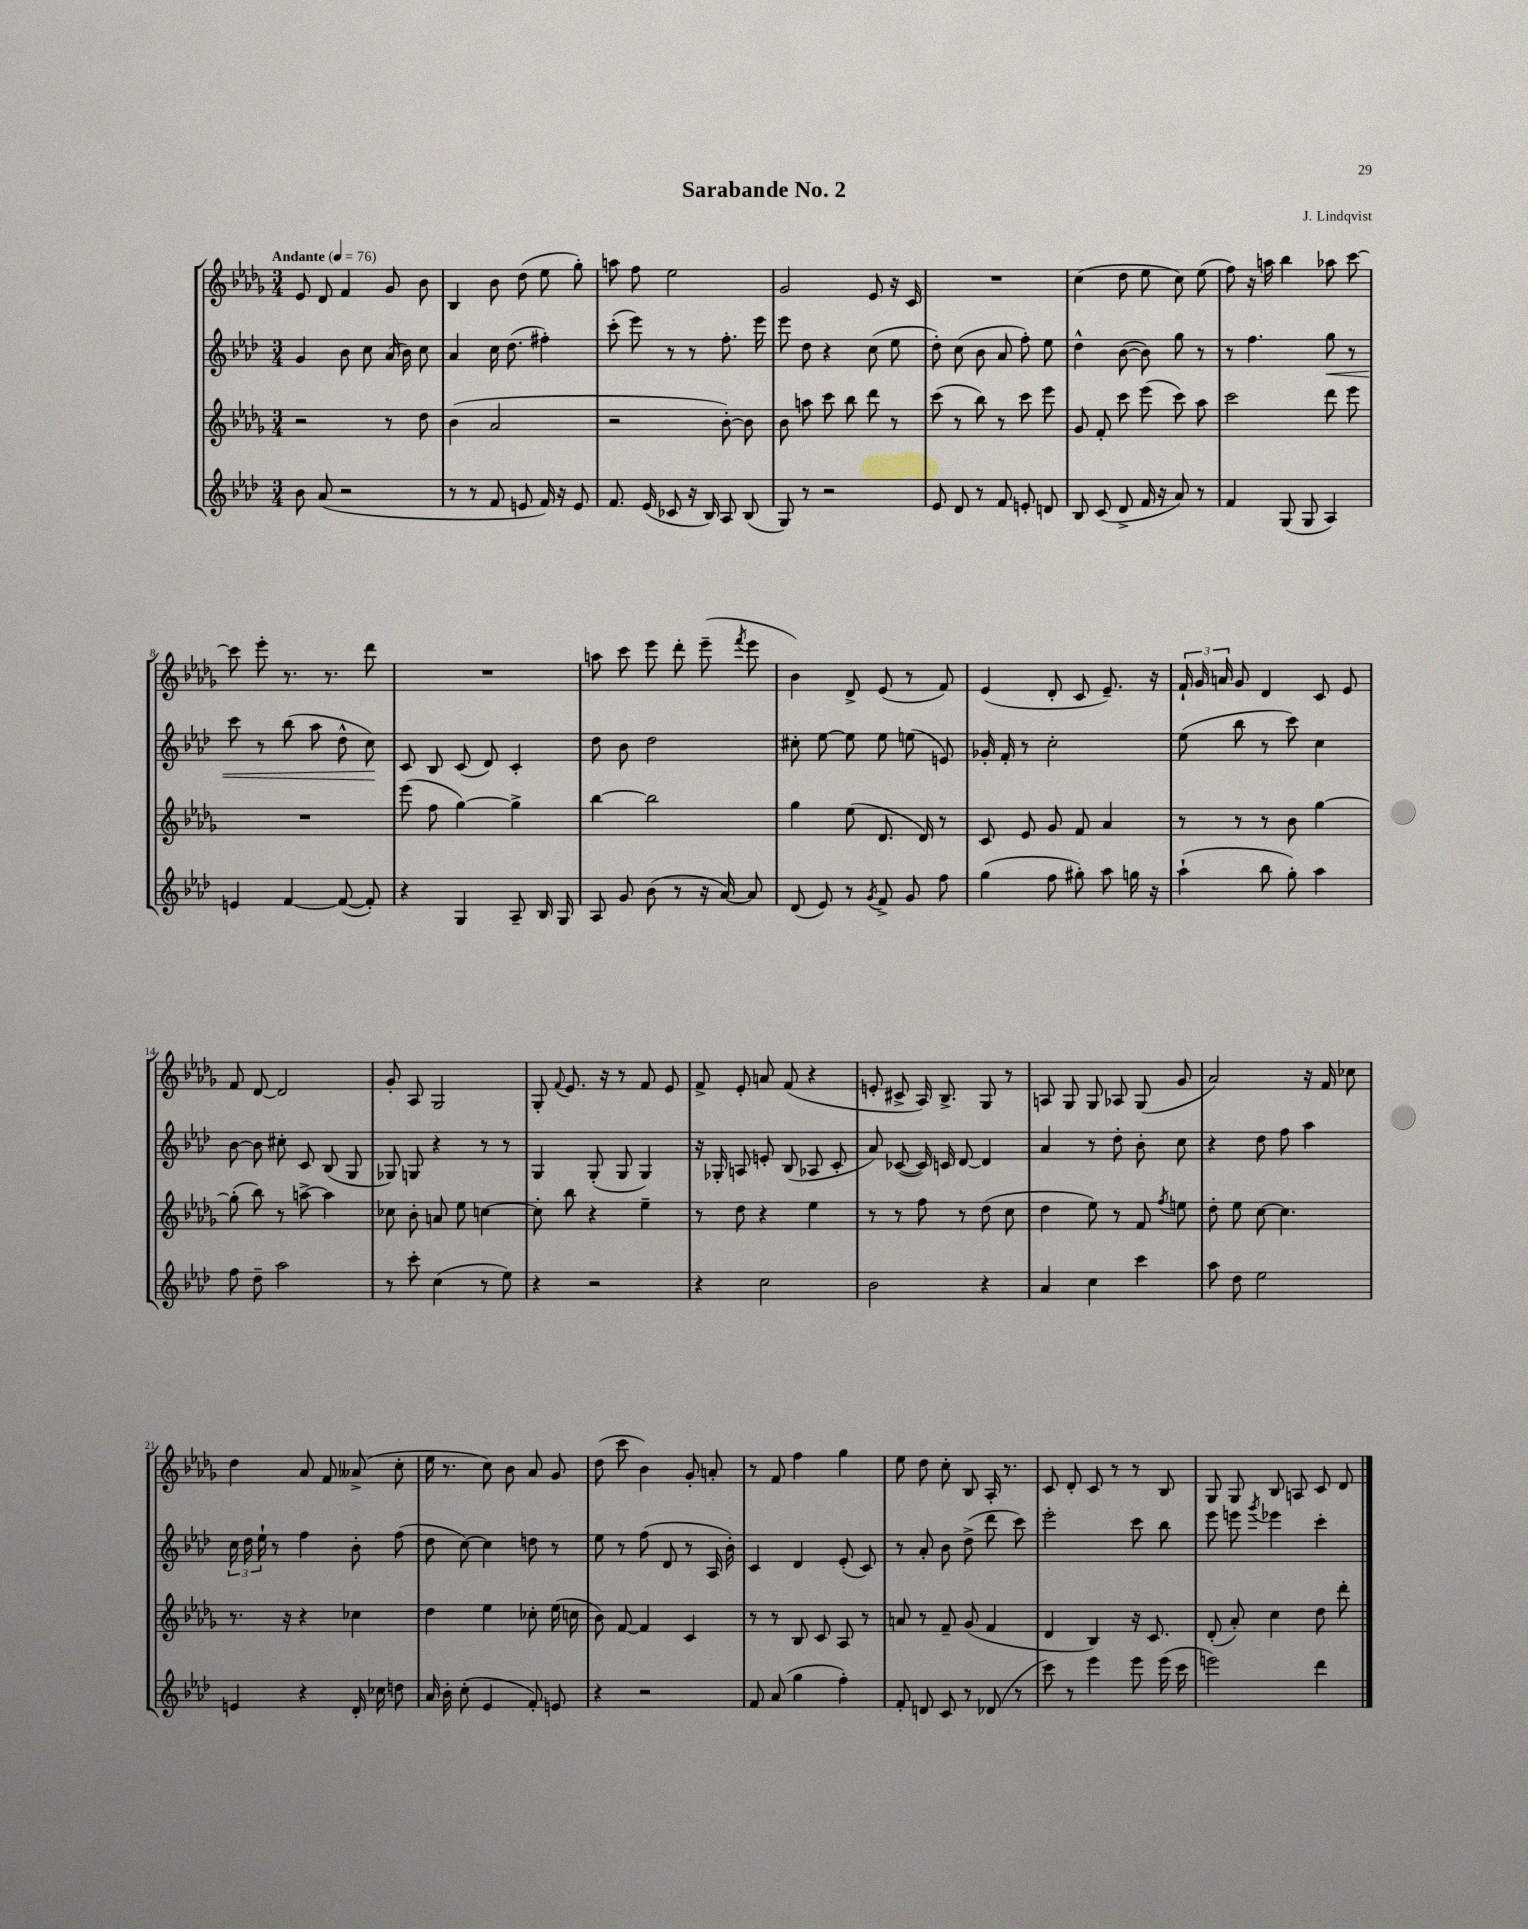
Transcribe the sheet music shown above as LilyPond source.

\header { title = "Sarabande No. 2" composer = "J. Lindqvist" }
<<
\new StaffGroup <<
\new Staff = "s0" {
    \clef treble \key des \major \numericTimeSignature \time 3/4 \tempo "Andante" 4 = 76
    \autoBeamOff ees'8 des'8 f'4 ges'8 bes'8 |
    bes4 bes'8 des''8( ees''8 ges''8-.) |
    a''8 f''8 ees''2 |
    ges'2 ees'8 r16 c'16 |
    R2. |
    c''4( des''8 ees''8 c''8) ees''8( |
    f''8) r16 a''16 bes''4 aes''8 c'''8~ |
    c'''8 ees'''8-. r8. r8. des'''8 |
    R2. |
    a''8 c'''8 ees'''8 des'''8-. ees'''8--( \acciaccatura { f'''8 } ees'''8 |
    bes'4) des'8-> ees'8( r8 f'8) |
    ees'4( des'8-. c'8 ees'8.--) r16 |
    \tuplet 3/2 { f'16-! ges'16 a'16 } ges'8 des'4 c'8 ees'8 |
    f'8 des'8~ des'2 |
    ges'8-. aes8 ges2 |
    ges8-. \appoggiatura { f'8 } ees'8. r16 r8 f'8 ees'8 |
    f'8-> ees'8-. a'8 f'8( r4 |
    e'8-. cis'8-> aes16) bes8.-> ges8 r8 |
    a8 ges8 ges8 aes8 ges8( ges'8 |
    aes'2) r16 f'16 ces''8 |
    des''4 aes'8 f'8 aeses'8->( c''8-. |
    ees''16 r8. c''8) bes'8 aes'8 ges'8 |
    des''8( c'''8 bes'4) ges'8-. a'8-. |
    r8 f'8 f''4 ges''4 |
    ees''8 des''8 c''8-. bes8 aes16-. r8. |
    c'8 des'8-. c'8 r8 r8 bes8 |
    ges8 ges8 bes8 a8 c'8 des'8 \bar "|." |
}
\new Staff = "s1" {
    \clef treble \key aes \major \numericTimeSignature \time 3/4
    \autoBeamOff g'4 bes'8 c''8 aes'16( bes'16) c''8 |
    aes'4 c''16 des''8.( fis''4-.) |
    c'''8-.( ees'''8) r8 r8 f''8.-. ees'''16 |
    ees'''8 des''8 r4 c''8( ees''8 |
    des''8-.) c''8( bes'8 aes'8 f''8-.) ees''8 |
    des''4-^ bes'8~( bes'8) g''8 r8 |
    r8 f''4. g''8\< r8 |
    c'''8 r8 bes''8( aes''8 des''8-^ c''8\!) |
    c'8 bes8 c'8( des'8) c'4-. |
    des''8 bes'8 des''2 |
    cis''8-. ees''8~ ees''8 ees''8 e''8( e'8) |
    ges'16-. f'16-. r8 c''2-. |
    ees''8( bes''8 r8 c'''8) c''4 |
    bes'8~ bes'8 cis''8-. c'8 bes8( g8 |
    ges8) g8 r4 r8 r8 |
    g4 g8-.( g8 g4) |
    r16 ges16-. a8 e'8-. bes8( aes8 c'8-. |
    aes'8) ces'8~( ces'16) c'16 des'8~ des'4 |
    aes'4 r8 des''8-. bes'8-. c''8 |
    r4 des''8 f''8 aes''4 |
    \tuplet 3/2 { c''16 des''16 ees''16-! } r8 f''4 bes'8-. f''8( |
    des''8 c''8~) c''4 d''8 r8 |
    ees''8 r8 f''8( des'8 r8 aes16 bes'16-.) |
    c'4 des'4 ees'8-.( c'8) |
    r8 aes'8-. bes'8 des''8->( des'''8 c'''8) |
    ees'''2-. c'''8 bes''8 |
    ees'''8 e'''8 \acciaccatura { g'''8 } ees'''4 c'''4-. \bar "|." |
}
\new Staff = "s2" {
    \clef treble \key des \major \numericTimeSignature \time 3/4
    \autoBeamOff r2 r8 des''8 |
    bes'4( aes'2 |
    r2 bes'8~-.) bes'8 |
    bes'8 a''8 c'''8 bes''8 des'''8 r8 |
    c'''8( r8 bes''8) r8 c'''8 ees'''8 |
    ges'8 f'8-. c'''8 ees'''8( c'''8) aes''8 |
    c'''2 des'''8 ees'''8 |
    R2. |
    ees'''8( f''8 ges''4~) ges''4-> |
    bes''4~ bes''2 |
    ges''4 ees''8( des'8. des'16) r8 |
    c'8 ees'8 ges'8 f'8 aes'4 |
    r8 r8 r8 bes'8 ges''4~ |
    ges''8-.( bes''8) r8 a''8~-> a''4 |
    ces''8 bes'8-. a'8 ees''8 c''4~ |
    c''8-. bes''8 r4 ees''4-- |
    r8 des''8 r4 ees''4 |
    r8 r8 f''8 r8 des''8( c''8 |
    des''4 ees''8) r8 f'8 \acciaccatura { f''8 } e''8 |
    des''8-. ees''8 c''8~ c''4. |
    r8. r16 r4 ces''4 |
    des''4 ees''4 ces''8-. ees''16( c''16 |
    bes'8) f'8~ f'4 c'4 |
    r8 r8 bes8 c'8 aes8 r8 |
    a'8 r8 f'8-- ges'8( f'4 |
    des'4 bes4) r16 c'8. |
    des'8-.( aes'8-.) c''4 des''8 des'''8-. \bar "|." |
}
\new Staff = "s3" {
    \clef treble \key aes \major \numericTimeSignature \time 3/4
    \autoBeamOff bes'8 aes'8( r2 |
    r8 r8 f'8 e'8 f'16) r16 e'8 |
    f'8. ees'16( ces'8 r16 bes16) aes8 bes8( |
    g8) r8 r2 |
    ees'8 des'8 r8 f'8 e'8-. d'8 |
    bes8 c'8( des'8-> f'16 r16 aes'8) r8 |
    f'4 g8( g8 aes4) |
    e'4 f'4~ f'8~( f'8-.) |
    r4 g4 aes8-- bes16 g16 |
    aes8 g'8 bes'8( r8 r16 aes'16~) aes'8 |
    des'8( ees'8) r8 \acciaccatura { g'8 } f'8-> g'8 f''8 |
    g''4( f''8 gis''8-.) aes''8 g''16 r16 |
    aes''4-!( bes''8 g''8-.) aes''4 |
    f''8 des''8-- aes''2 |
    r8 c'''8-. c''4( r8 ees''8) |
    r4 r2 |
    r4 c''2 |
    bes'2 r4 |
    aes'4 c''4 c'''4 |
    aes''8 des''8 ees''2 |
    e'4 r4 des'16-. ces''16 d''8 |
    aes'16 bes'16-. c''8-.( ees'4 f'8-.) e'8 |
    r4 r2 |
    f'8 aes'8( g''4 f''4-.) |
    f'8-. d'8 c'8 r8 des'8( r8 |
    c'''8) r8 ees'''4 ees'''8 ees'''16( c'''16 |
    e'''2) des'''4 \bar "|." |
}
>>
>>
